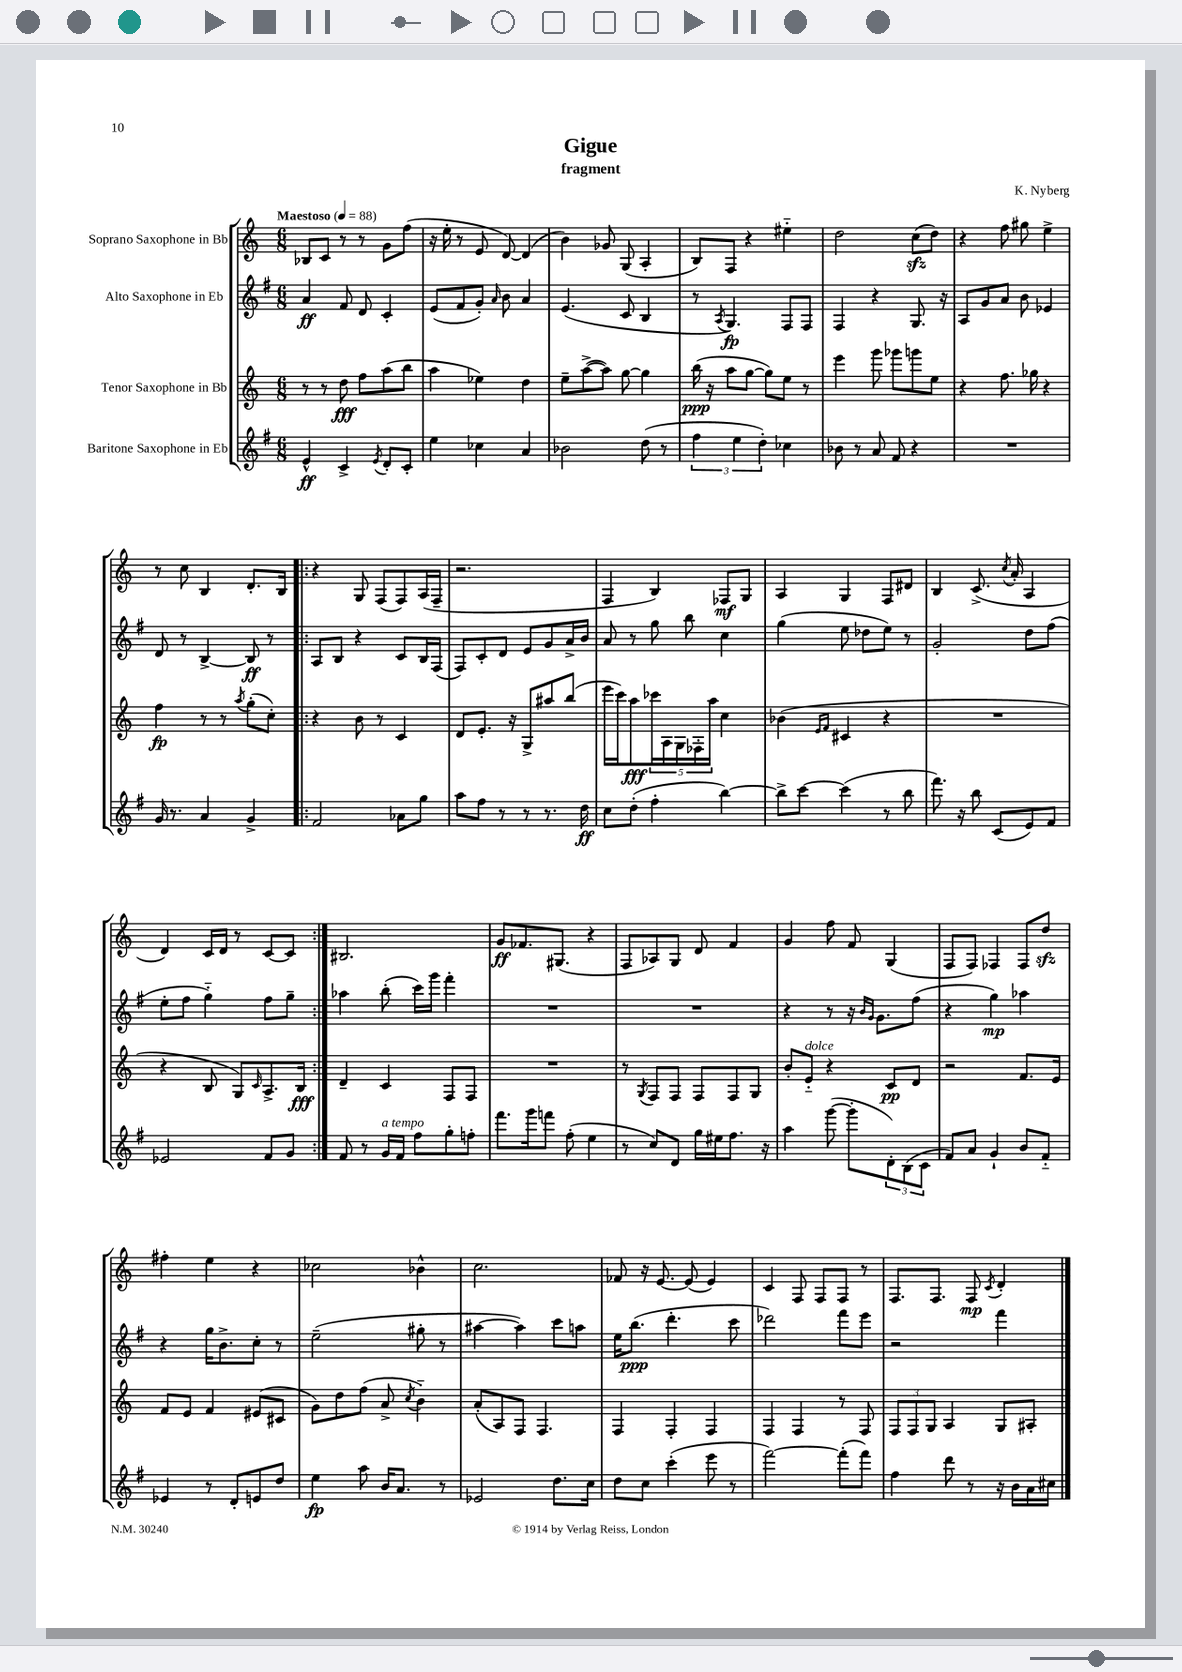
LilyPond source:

\header { title = "Gigue" composer = "K. Nyberg" subtitle = "fragment" }
<<
\new StaffGroup <<
\new Staff = "s0" \with { instrumentName = "Soprano Saxophone in Bb" } {
    \clef treble \key c \major \numericTimeSignature \time 6/8 \tempo "Maestoso" 4 = 88
    bes8 c'8 r8 r8 g'8 f''8( |
    r16 e''16-. r8 e'8 d'8~) d'4( |
    b'4) ges'8 g8( a4-. |
    b8) f8 r4 eis''4-_ |
    d''2 c''8\sfz( d''8) |
    r4 f''8 gis''8 e''4-> |
    r8 c''8 b4 d'8.-. b16 |
    \repeat volta 2 { r4 g8 f8( f8) a16( f16-- |
    r2. |
    f4 b4) fes8\mf g8 |
    a4 g4 f8 dis'8 |
    b4 c'8.->( \acciaccatura { c''8 } a'16-. a4 |
    d'4) c'16 d'16 r8 c'8~ c'8 | }
    bis2. |
    g'8\ff fes'8. gis8.( r4 |
    f8 aes8) g8 d'8 f'4 |
    g'4 f''8 f'8 g4( |
    f8 f8) fes4 fes8 d''8\sfz |
    fis''4-. e''4 r4 |
    ces''2 bes'4-^ |
    c''2. |
    fes'8 r16 e'8.~ e'8( e'4) |
    c'4 f8 f8 f8 r8 |
    f8. f8. f8\mp \acciaccatura { c'8 } d'4-. \bar "|." |
}
\new Staff = "s1" \with { instrumentName = "Alto Saxophone in Eb" } {
    \clef treble \key g \major \numericTimeSignature \time 6/8
    a'4\ff fis'8 d'8 c'4-. |
    e'8( fis'8 g'8-.) \grace { a'16 } b'8 a'4 |
    e'4.( c'8 b4 |
    r8 \acciaccatura { a8 } g4.\fp) fis8 fis8 |
    fis4 r4 g8. r16 |
    a8 g'8 a'8 b'8 ees'4 |
    d'8 r8 b4~-> b8\ff r8 |
    \repeat volta 2 { a8 b8 r4 c'8 b16 fis16( |
    fis8) c'8-. d'8 e'8 g'8 a'16-> b'16 |
    a'8 r8 g''8 b''8 c''4 |
    g''4( e''8 des''8 e''8) r8 |
    g'2-. d''8 fis''8( |
    e''8-. fis''8 g''4-_) fis''8 g''8-- | }
    aes''4 b''8-.( c'''16) g'''16 fis'''4-. |
    R2. |
    R2. |
    r4 r8 r16 \grace { b'16 g'16 } g'8. fis''8( |
    r4 g''4\mp) aes''4 |
    r4 g''16 b'8.-> c''8-. r8 |
    e''2--( gis''8-. r8 |
    ais''4~ ais''4) c'''8 a''8 |
    e''16 b''8.\ppp( d'''4.-. c'''8 |
    des'''2) fis'''8 e'''8 |
    r2 fis'''4 \bar "|." |
}
\new Staff = "s2" \with { instrumentName = "Tenor Saxophone in Bb" } {
    \clef treble \key c \major \numericTimeSignature \time 6/8
    r8 r8 d''8\fff f''8 a''8( b''8 |
    a''4 ees''4) d''4 |
    e''8-- a''8~->( a''8) g''8~ g''4 |
    b''16\ppp( r16 a''8 g''8~ g''8) e''8 r8 |
    e'''4 g'''8 ges'''8 g'''8 e''8 |
    r4 f''8. ges''16 r4 |
    f''4\fp r8 r8 \acciaccatura { a''8 } g''8-.( c''8-.) |
    \repeat volta 2 { r4 b'8 r8 c'4 |
    d'8 e'8.-. r16 g8-> ais''8 b''8( |
    e'''16 c'''16) a''8\fff \tuplet 5/4 { ces'''16 a16 g16 fes16-. a''16 } c''4 |
    bes'4( \grace { e'16 f'16 } cis'4 r4 |
    R2. |
    r4 b8 g8) \grace { c'16 } a8.-> b16\fff | }
    d'4-- c'4 f8 f8 |
    R2. |
    r8 \acciaccatura { g8 } f8 f8 f8 f8 g8 |
    b'8-. e'8-_^\markup { \italic "dolce" } r4 c'8\pp d'8 |
    r2 f'8. e'16 |
    f'8 e'8 f'4 eis'8( cis'8 |
    g'8) d''8 f''8( a'8-> \acciaccatura { c''8 } b'4-_) |
    a'8-.( a8) f8 f4. |
    f4 f4-. f4 |
    f4 f4 r8 f8 |
    \tuplet 3/2 { f8 f8 g8 } a4 g8 ais8-. \bar "|." |
}
\new Staff = "s3" \with { instrumentName = "Baritone Saxophone in Eb" } {
    \clef treble \key g \major \numericTimeSignature \time 6/8
    e'4-^\ff c'4-> \acciaccatura { e'8 } d'8-. c'8-. |
    e''4 ces''4 a'4 |
    bes'2 d''8( r8 |
    \tuplet 3/2 { fis''4 e''4 d''4-.) } ces''4 |
    bes'8 r8 a'8 fis'8 r4 |
    R2. |
    g'16 r8. a'4 g'4-> |
    \repeat volta 2 { fis'2 aes'8 g''8 |
    a''8 fis''8 r8 r8 r8. d''16\ff |
    c''8 d''8-.( fis''4-. b''4~) |
    b''8-> c'''8~ c'''4( r8 b''8 |
    fis'''8.) r16 b''8 c'8( e'8) fis'8 |
    ees'2 fis'8 g'8 | }
    fis'8 r8 g'16^\markup { \italic "a tempo" } fis'16 fis''8 g''8-. f''8-. |
    fis'''8. g'''16 f'''8 fis''8-.( e''4 |
    r8 c''8) d'8 g''16 eis''16 fis''8. r16 |
    a''4 g'''8~( g'''8-. \tuplet 3/2 { d'8-.) b8( c'8 } |
    fis'8) a'8 g'4-! b'8 fis'8-_ |
    ees'4 r8 d'8-. e'8 d''8 |
    e''4\fp a''8 b'16 a'8. r8 |
    ees'2 d''8. c''16 |
    d''8 c''8 c'''4-.( e'''8 r8 |
    fis'''2~) fis'''8-.( fis'''8) |
    fis''4 d'''8 r8 r16 b'16 a'16 cis''16 \bar "|." |
}
>>
>>
\layout { \context { \Score \remove "Bar_number_engraver" } }
